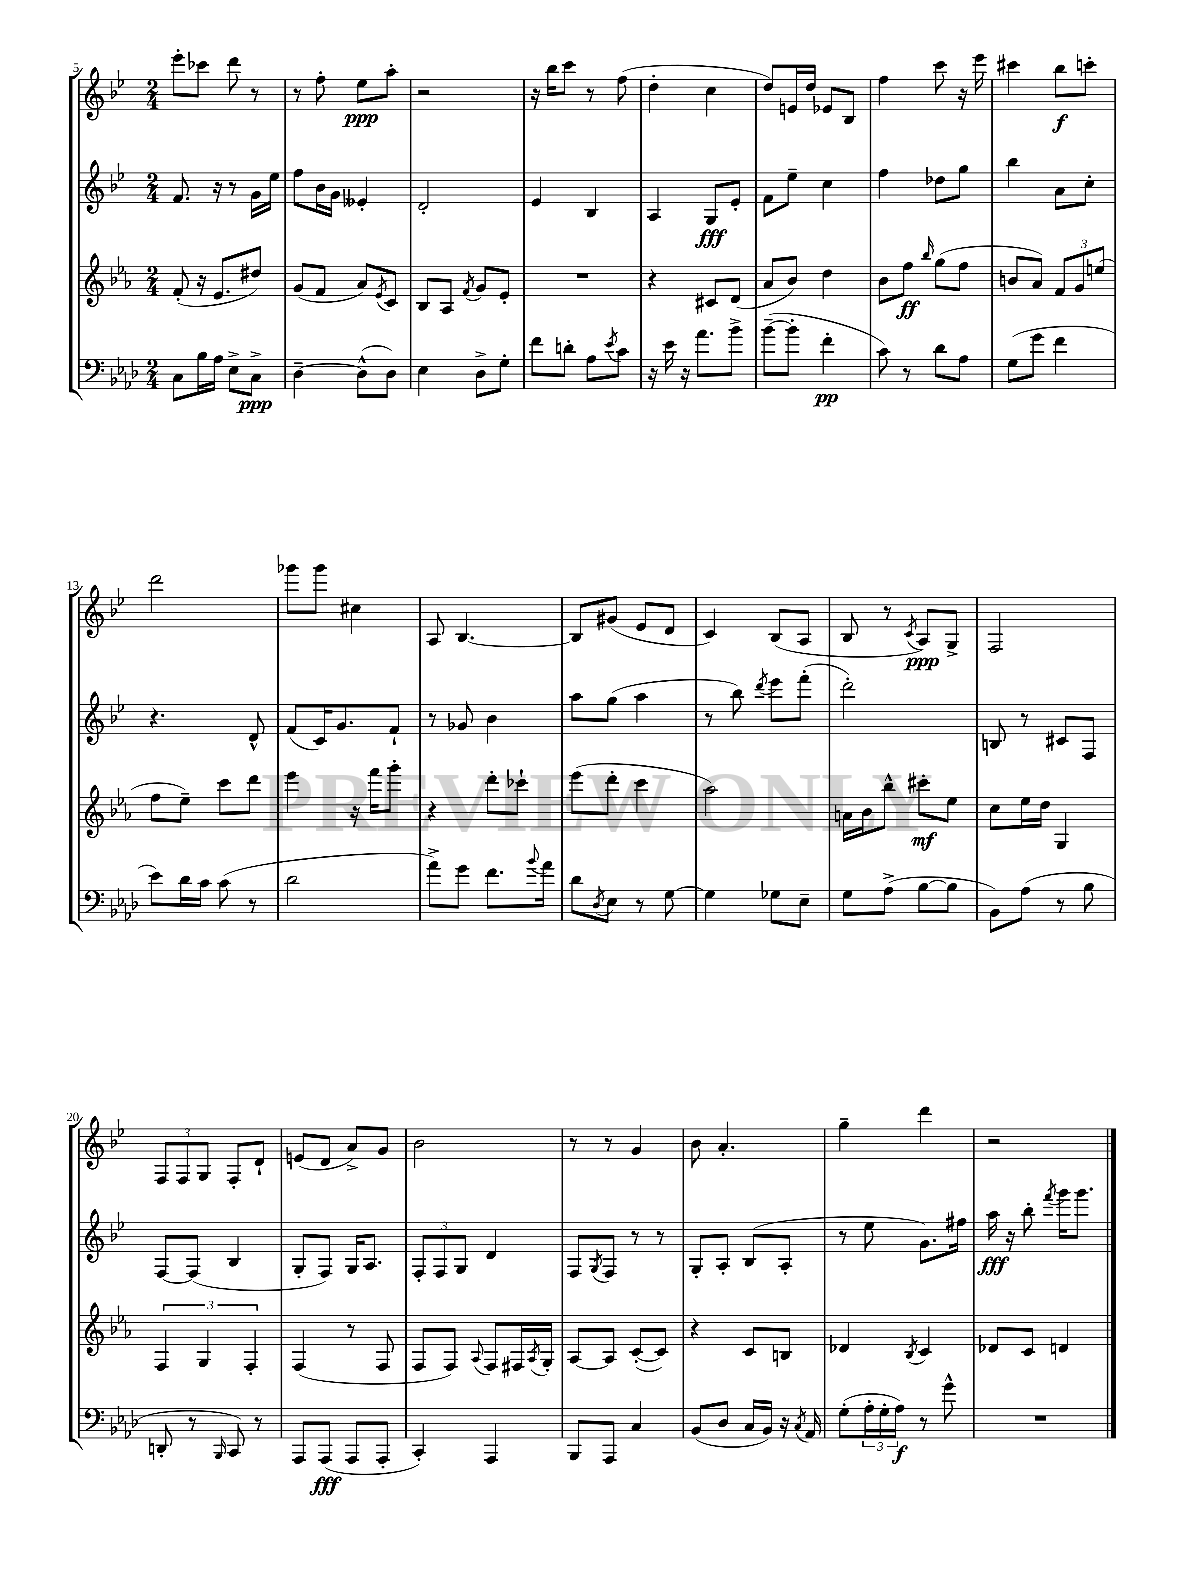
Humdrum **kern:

**kern	**kern	**kern	**kern
*staff4	*staff3	*staff2	*staff1
*clefF4	*clefG2	*clefG2	*clefG2
*k[b-e-a-d-]	*k[b-e-a-]	*k[b-e-]	*k[b-e-]
*M2/4	*M2/4	*M2/4	*M2/4
8C	(8f'	8.f	8eee-'
16B-	16r	.	8ccc-
16A-	8.e-	16r	.
8E-^	.	8r	8ddd
8C^	8dd#)	16g	8r
.	.	16ee-	.
=	=	=	=
[4D-~	(8g	8ff	8r
.	8f	16b-	8ff'
.	.	16g	.
(8D-^^]	8a-)	4e--'	8ee-
.	8qe-	.	.
8D-)	8c	.	8aa'
=	=	=	=
4E-	8B-	2d'	2r
.	8A-	.	.
.	8qf	.	.
8D-^	8g	.	.
8G'	8e-'	.	.
=	=	=	=
8f	2r	4e-	16r
.	.	.	16bb-
8d'	.	.	8ccc
8A-	.	4B-	8r
8qe-	.	.	.
8c	.	.	(8ff
=	=	=	=
16r	4r	4A	4dd'
16e-	.	.	.
16r	.	.	.
8.a-	.	.	.
.	8c#	8G	4cc
8b-^	(8d	8e-'	.
=	=	=	=
([8b-~	8a-	8f	8dd)
8b-']	8b-)	8ee-~	16e
.	.	.	16dd
4f'	4dd	4cc	8e-
.	.	.	8B-
=	=	=	=
8c)	8b-	4ff	4ff
8r	8ff	.	.
.	16qqbb-	.	.
8d-	(8gg	8dd-	8ccc
8A-	8ff	8gg	16r
.	.	.	16eee-
=	=	=	=
(8G	8b	4bb-	4ccc#
8g	8a-)	.	.
4f	12f	8a	8bb-
.	12g	.	.
.	.	8cc'	8ccc'
.	(12ee	.	.
=	=	=	=
8e-)	8ff	4.r	2ddd
16d-	8ee-~)	.	.
16c	.	.	.
(8c	8ccc	.	.
8r	8ddd	8d^^	.
=	=	=	=
2d-	4eee-	(8f	8ggg-
.	.	16c)	8ggg-
.	.	8.g	.
.	16r	.	4cc#
.	16fff	.	.
.	8ggg'	8f`	.
=	=	=	=
8a-^)	4r	8r	8A
8g	.	8g-	[4.B-
8.f	8ddd'	4b-	.
.	8ccc-`	.	.
8qqb-	.	.	.
16a-	.	.	.
=	=	=	=
8d-	(8eee-	8aa	8B-]
8qD-	.	.	.
8E-	8ddd'	(8gg	(8g#
8r	4ccc	4aa	8e-
[8G	.	.	8d
=	=	=	=
4G]	2aa-)	8r	4c)
.	.	8bb-)	.
.	.	8qddd	.
8G-	.	8eee-	(8B-
8E-~	.	(8fff'	8A
=	=	=	=
8G	16a	2ddd')	8B-
.	16b-	.	.
(8A-^	8bb-^^	.	8r
.	.	.	8qc
[8B-	8ccc#'	.	8A)
8B-]	8ee-	.	8G^
=	=	=	=
8BB-)	8cc	8B	2F
(8A-	16ee-	8r	.
.	16dd	.	.
8r	4G	8c#	.
8B-	.	8F	.
=	=	=	=
8DD'	6F	[8F	12F
.	.	.	12F
8r	.	(8F]	.
.	6G	.	12G
16qqBBB-	.	.	.
8CC)	.	4B-	8F'
.	6F'	.	.
8r	.	.	8d`
=	=	=	=
8AAA-	(4F	8G'	(8e
(8AAA-	.	8F)	8d
8AAA-	8r	16G	8a^)
.	.	8.A	.
8AAA-'	8F	.	8g
=	=	=	=
4CC')	8F	12F'	2b-
.	.	12F	.
.	8F)	.	.
.	.	12G	.
.	8qqA-	.	.
4AAA-	8F	4d	.
.	16F#	.	.
.	8qA-	.	.
.	16G'	.	.
=	=	=	=
8BBB-	[8A-	8F	8r
.	.	8qG	.
8AAA-	8A-]	8F	8r
4C	([8c'	8r	4g
.	8c])	8r	.
=	=	=	=
(8BB-	4r	8G'	8b-
8D-	.	8A'	4.a'
16C	8c	(8B-	.
16BB-)	.	.	.
16r	8B	8A'	.
8qC	.	.	.
16AA-	.	.	.
=	=	=	=
(8G'	4d-	8r	4gg~
24A-'	.	8ee-	.
24G'	.	.	.
24A-)	.	.	.
.	8qB-	.	.
8r	4c	8.g)	4ddd
8g^^	.	.	.
.	.	16ff#	.
=	=	=	=
2r	8d-	16aa	2r
.	.	16r	.
.	8c	8bb-'	.
.	.	8qfff	.
.	4d	16ggg	.
.	.	8.ggg	.
==	==	==	==
*-	*-	*-	*-
